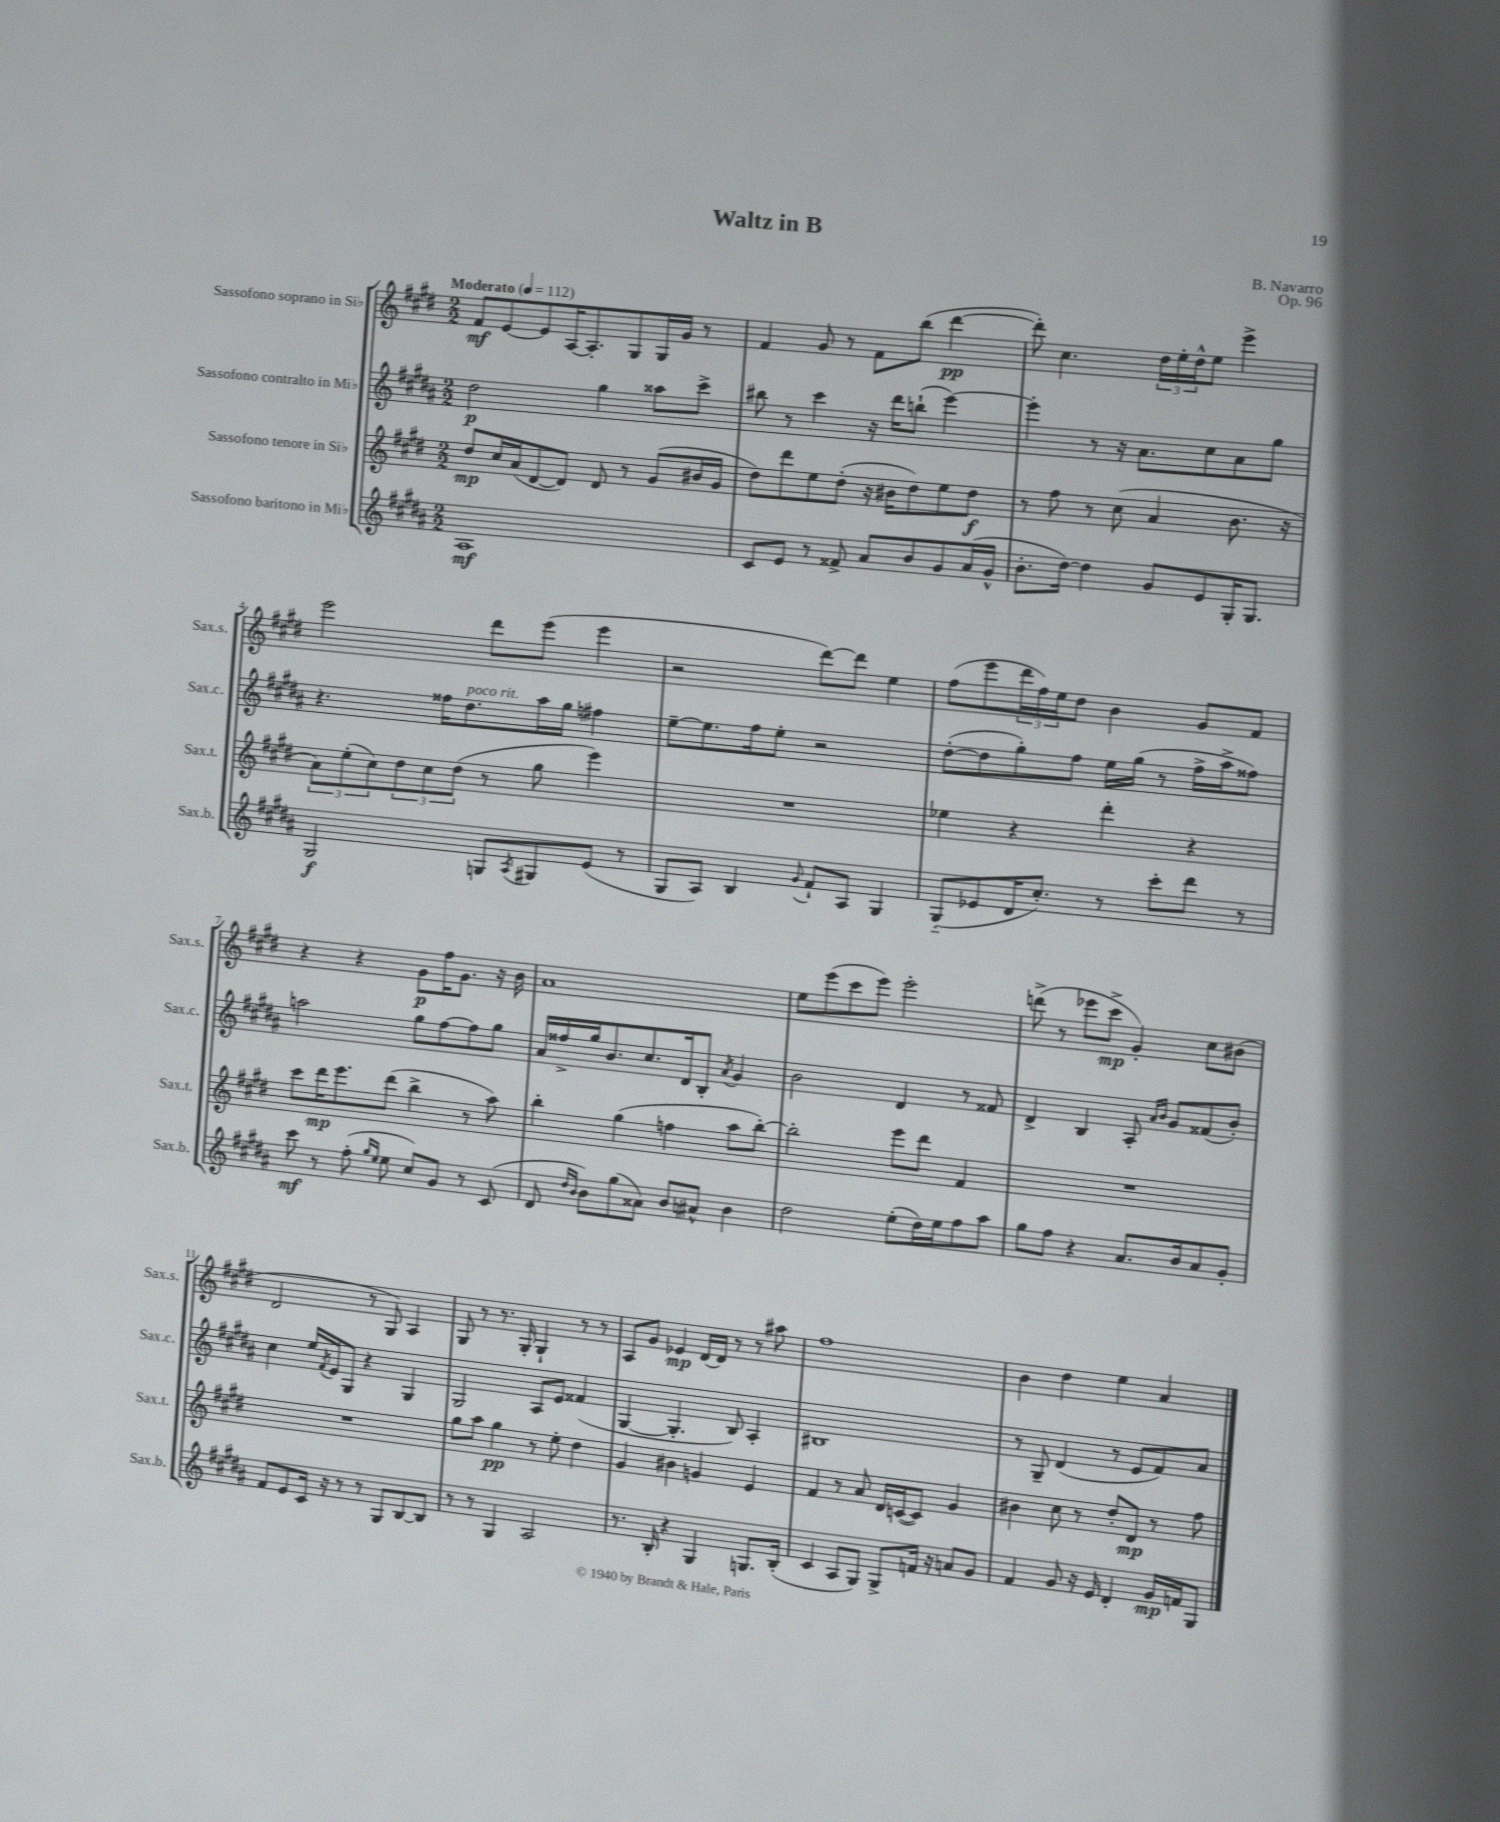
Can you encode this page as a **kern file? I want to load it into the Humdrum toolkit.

**kern	**dynam	**kern	**dynam	**kern	**dynam	**kern	**dynam
*part4	*part4	*part3	*part3	*part2	*part2	*part1	*part1
*staff4	*staff4	*staff3	*staff3	*staff2	*staff2	*staff1	*staff1
*I"Sassofono baritono in Mi♭	*	*I"Sassofono tenore in Si♭	*	*I"Sassofono contralto in Mi♭	*	*I"Sassofono soprano in Si♭	*
*I'Sax.b.	*	*I'Sax.t.	*	*I'Sax.c.	*	*I'Sax.s.	*
*clefG2	*	*clefG2	*	*clefG2	*	*clefG2	*
*k[f#c#g#d#a#]	*	*k[f#c#g#d#]	*	*k[f#c#g#d#a#]	*	*k[f#c#g#d#]	*
*M2/2	*	*M2/2	*	*M2/2	*	*M2/2	*
*MM112	*	*MM112	*	*MM112	*	*MM112	*
=1	=1	=1	=1	=1	=1	=1	=1
!	!	!	!	!	!	!LO:TX:a:B:t=Moderato	!
1A#	mf	8dd#/L	mp	2dd#\	p	8f#/L	mf
.	.	16cc#/L	.	.	.	[8e/	.
.	.	(16a/J	.	.	.	.	.
.	.	[8d#/	.	.	.	8e/]	.
.	.	8d#/J])	.	.	.	[16A/K	.
.	.	.	.	.	.	8.A'/]	.
.	.	8d#/	.	4gg#\	.	.	.
.	.	8r	.	.	.	8G#/	.
.	.	(8g#/L	.	8aa##X\L	.	16G#/L	.
.	.	.	.	.	.	16g#/JJ	.
.	.	16b#X/L	.	8ccc#^\J	.	8r	.
.	.	16g#/JJ	.	.	.	.	.
=2	=2	=2	=2	=2	=2	=2	=2
8c#/L	.	8dd#\L)	.	8bb#X\	.	4f#/	.
8e/J	.	8ddd#\	.	8r	.	.	.
8r	.	8ee\	.	4ccc#\	.	8g#/	.
8f##X^/	.	(8dd#'\J	.	.	.	8r	.
8a#/L	.	16r	.	16r	.	8f#\L	.
.	.	16b#X\KL	.	16ddd#\KL	.	.	.
8b/	.	8dd#\)	.	(8bbn`\J	.	(8bb\J	.
8g#/	.	8ee\	.	[4eee\)	.	[4ddd#\	pp
(16a#/L	.	8dd#\J	f	.	.	.	.
16g#^^/JJ	.	.	.	.	.	.	.
=3	=3	=3	=3	=3	=3	=3	=3
8.b'\L	.	8r	.	4eee'\]	.	8ddd#'\])	.
.	.	8ff#\	.	.	.	4.cc#\	.
[16dd#\Jk)	.	.	.	.	.	.	.
4dd#\]	.	8r	.	8r	.	.	.
.	.	(8cc#\	.	16r	.	.	.
.	.	.	.	8.a#\L	.	.	.
8g#/L	.	4a/	.	.	.	24dd#\LL	.
.	.	.	.	.	.	24ee'\	.
.	.	.	.	.	.	24dd#^^\J	.
8e/	.	.	.	8cc#\	.	8ee\J	.
16G#'/K	.	8.b\	.	8a#\	.	4eee^\	.
8.G#/J	.	.	.	.	.	.	.
.	.	.	.	8gg#\J	.	.	.
.	.	16r	.	.	.	.	.
!!LO:LB:g=z
=4	=4	=4	=4	=4	=4	=4	=4
2G#/	f	12a\L)	.	4.r	.	2eee\	.
.	.	(12ee'\	.	.	.	.	.
.	.	12cc#\)	.	.	.	.	.
.	.	12dd#\	.	.	.	.	.
.	.	12cc#\	.	.	.	.	.
.	.	.	.	16ff##X\KL	.	.	.
.	.	(12dd#\J	.	.	.	.	.
!	!	!	!	!LO:TX:a:i:t=poco rit.	!	!	!
.	.	.	.	8.dd#\	.	.	.
8Gn/L	.	8r	.	.	.	8ddd#\L	.
8qA#/	.	.	.	.	.	.	.
8G#X/	.	8gg#\	.	16aa#\L	.	(8eee\J	.
.	.	.	.	16gg#\JJ	.	.	.
(8e/J	.	4eee\)	.	4ff#X\	.	4eee\	.
8r	.	.	.	.	.	.	.
=5	=5	=5	=5	=5	=5	=5	=5
8G#/L	.	1r	.	[8ee~\L	.	2r	.
8A#/J)	.	.	.	8.ee\]	.	.	.
4B/	.	.	.	.	.	.	.
.	.	.	.	16ff#\k	.	.	.
.	.	.	.	8ee'\J	.	.	.
8qqg#/	.	.	.	.	.	.	.
8f#`/L	.	.	.	2r	.	[8ddd#\L)	.
8A#/J	.	.	.	.	.	8ddd#\J]	.
4G#/	.	.	.	.	.	4ee\	.
=6	=6	=6	=6	=6	=6	=6	=6
(8G#/L	.	4ee-X\	.	([8dd#'\L	.	(8ff#\L	.
8e-X/	.	.	.	8dd#\]	.	8eee\	.
16d#/K	.	4r	.	8gg#'\)	.	24ddd#\L	.
.	.	.	.	.	.	24ff#\)	.
8.cc#'/J)	.	.	.	.	.	.	.
.	.	.	.	.	.	24ee\J	.
.	.	.	.	8ff#\J	.	8dd#\J	.
8r	.	4ddd#'\	.	16ee\LL	.	4b\	.
.	.	.	.	(16gg#\JJ	.	.	.
8ccc#'\L	.	.	.	8r	.	.	.
8ddd#\J	.	4r	.	16ff#^\LL	.	8g#/L	.
.	.	.	.	16aa#^\J	.	.	.
8r	.	.	.	8ff##X\J)	.	8f#/J	.
!!LO:LB:g=z
=7	=7	=7	=7	=7	=7	=7	=7
8ccc#\	mf	8ccc#\L	.	2aan\	.	4r	.
8r	.	16ddd#\K	mp	.	.	.	.
.	.	8.eee\	.	.	.	.	.
(8ff#'\	.	.	.	.	.	4r	.
16qqgg#/LL	.	.	.	.	.	.	.
16qqee/JJ	.	.	.	.	.	.	.
8ee\	.	(8ddd#\J	.	.	.	.	.
8cc#/L)	.	4bb^\	.	8gg#\L	.	8g#\L	p
8g#/J	.	.	.	[8ff#\	.	16ff#\K	.
.	.	.	.	.	.	8.g#\J	.
8r	.	8r	.	8ff#\]	.	.	.
(8c#/	.	8aa\)	.	8gg#\J	.	16r	.
.	.	.	.	.	.	16b\	.
=8	=8	=8	=8	=8	=8	=8	=8
8d#/	.	4bb'\	.	16a#/LL	.	1a	.
.	.	.	.	16ff##X^/	.	.	.
16qqdd#/LL	.	.	.	.	.	.	.
16qqb/JJ	.	.	.	.	.	.	.
8b\L)	.	.	.	16gg#/J	.	.	.
.	.	.	.	8.b/	.	.	.
(8gg#\	.	(4gg#\	.	.	.	.	.
8a##X\J)	.	.	.	8.cc#/	.	.	.
8b/L	.	4ffn\	.	.	.	.	.
.	.	.	.	16d#/k	.	.	.
8a#X^^/J	.	.	.	8B'/J	.	.	.
.	.	.	.	8qa#/	.	.	.
4b\	.	8aa\L	.	4g#/	.	.	.
.	.	[8bb'\J)	.	.	.	.	.
=9	=9	=9	=9	=9	=9	=9	=9
2dd#\	.	2bb'\]	.	2b\	.	8ee\L	.
.	.	.	.	.	.	(8eee\	.
.	.	.	.	.	.	8ccc#\	.
.	.	.	.	.	.	8eee\J)	.
(8ee'\L	.	8eee\L	.	4d#/	.	2eee'\	.
16dd#\L)	.	8ddd#\J	.	.	.	.	.
16ee\J	.	.	.	.	.	.	.
8ff#\	.	4f#/	.	8r	.	.	.
8aa#\J	.	.	.	8f##X/	.	.	.
=10	=10	=10	=10	=10	=10	=10	=10
8gg#\L	.	1r	.	4d#^/	.	(8dddn^\	.
8ff#\J	.	.	.	.	.	8r	.
4r	.	.	.	4B/	.	8eee-X\L	.
.	.	.	.	.	.	8ccc#^\J	mp
8.a#/L	.	.	.	8A#'/	.	4g#'/)	.
.	.	.	.	16qqa#/LL	.	.	.
.	.	.	.	16qqb/JJ	.	.	.
.	.	.	.	8g#/L	.	.	.
16b/k	.	.	.	.	.	.	.
8a#/	.	.	.	(8f##X/	.	8cc#\L	.
8g#'/J	.	.	.	8b'/J)	.	(8b#X\J	.
!!LO:LB:g=z
=11	=11	=11	=11	=11	=11	=11	=11
8f#/L	.	1r	.	4cc#\	.	2d#/	.
8e/	.	.	.	.	.	.	.
16c#/Jk	.	.	.	16ee/LL	.	.	.
.	.	.	.	8qf#/	.	.	.
16r	.	.	.	16e/J	.	.	.
8r	.	.	.	8G#/J	.	.	.
8r	.	.	.	4r	.	8r	.
8G#/L	.	.	.	.	.	8G#/)	.
[8B/	.	.	.	4G#/	.	4A/	.
8B/J]	.	.	.	.	.	.	.
=12	=12	=12	=12	=12	=12	=12	=12
8r	.	8gg#\L	.	2G#/	.	8G#/	.
8r	.	8aa\J	.	.	.	8r	.
4G#/	.	4gg#\	pp	.	.	8.r	.
.	.	.	.	.	.	16G#'/	.
2A#/	.	8r	.	8A#/L	.	4G#`/	.
.	.	8ee'\	.	8e/J	.	.	.
.	.	4dd#\	.	(4f##X/	.	8r	.
.	.	.	.	.	.	8r	.
=13	=13	=13	=13	=13	=13	=13	=13
8.r	.	4g#/	.	[4G#/	.	8A/L	.
.	.	.	.	.	.	8g#/J	.
16B'/	.	.	.	.	.	.	.
4r	.	4b#X\	.	4.G#'/]	.	4e-X/	mp
4G#/	.	4gn/	.	.	.	[16d#/LL	.
.	.	.	.	.	.	16d#/JJ]	.
.	.	.	.	8B/)	.	8r	.
8.Gn/L	.	4e/	.	4A#'/	.	8r	.
.	.	.	.	.	.	8aa#X\	.
(16B'/Jk	.	.	.	.	.	.	.
=14	=14	=14	=14	=14	=14	=14	=14
4c#/	.	4f#/	.	1B#X	.	1ff#	.
8A#/L	.	8r	.	.	.	.	.
8G#/J)	.	8a/	.	.	.	.	.
8G#^/L	.	16d#/LL	.	.	.	.	.
.	.	([16cn/J	.	.	.	.	.
16fn/Jk	.	8c/J])	.	.	.	.	.
16r	.	.	.	.	.	.	.
8an/L	.	4g#/	.	.	.	.	.
8g#/J	.	.	.	.	.	.	.
=15	=15	=15	=15	=15	=15	=15	=15
4f#/	.	4b#X\	.	8r	.	4b\	.
.	.	.	.	8G#~/	.	.	.
8g#/	.	8cc#\	.	(4d#/	.	4dd#\	.
16r	.	8r	.	.	.	.	.
16e/	.	.	.	.	.	.	.
4d#'/	.	8dd#'/L	.	8r	.	4ee\	.
.	.	8d#/J	mp	8e/L	.	.	.
16g#/LL	mp	8r	.	8f#/)	.	4a/	.
16fn/J	.	.	.	.	.	.	.
8G#/J	.	8ff#\	.	8a#/J	.	.	.
==	==	==	==	==	==	==	==
*-	*-	*-	*-	*-	*-	*-	*-
